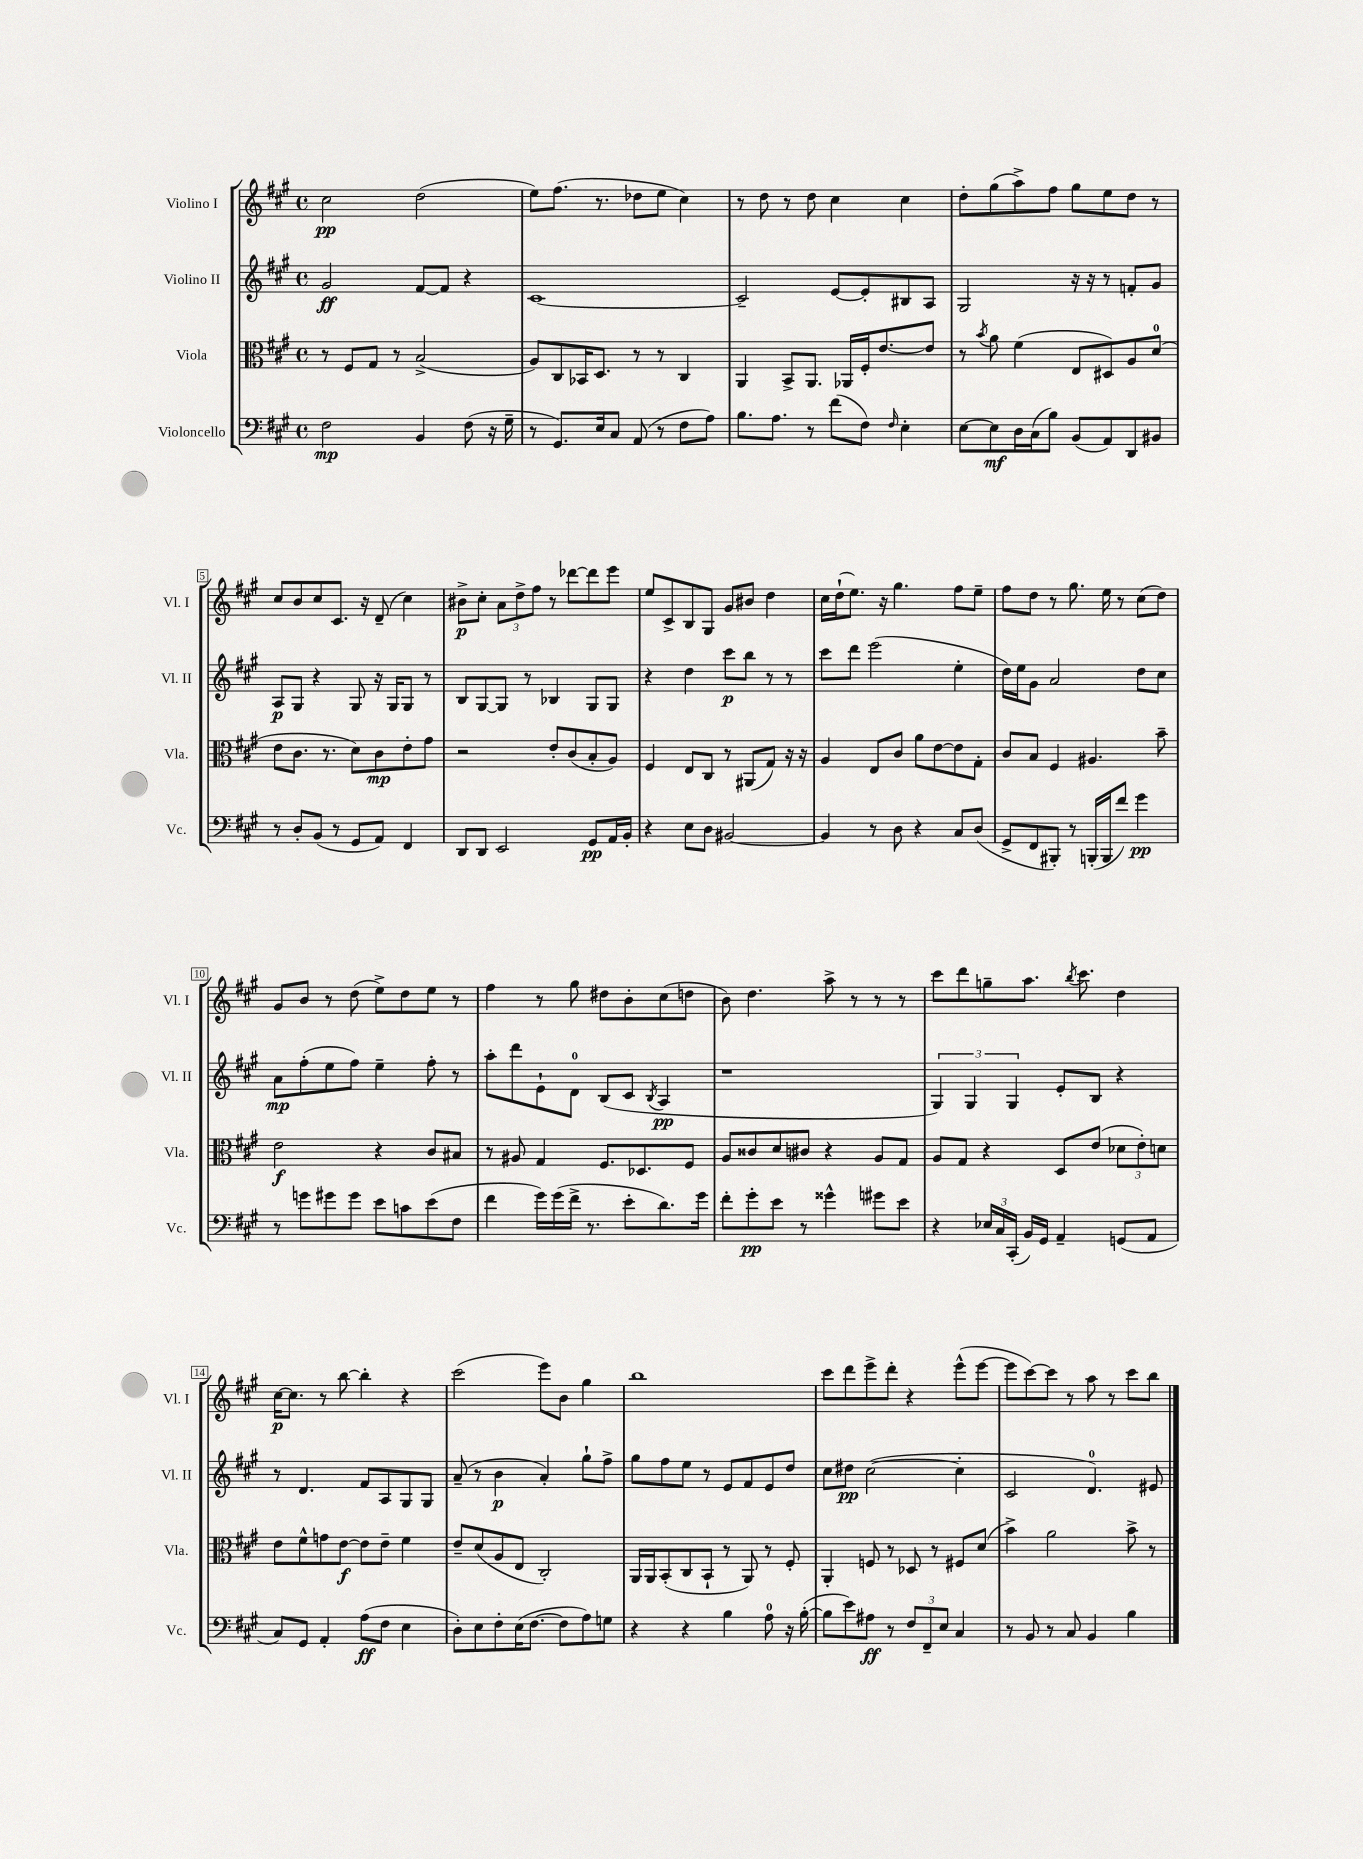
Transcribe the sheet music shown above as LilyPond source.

<<
\new StaffGroup <<
\new Staff = "s0" \with { instrumentName = "Violino I" shortInstrumentName = "Vl. I" } {
    \clef treble \key a \major \defaultTimeSignature \time 4/4
    \autoBeamOff cis''2\pp d''2( |
    e''8[) fis''8.]( r8. des''8[ e''8] cis''4) |
    r8 d''8 r8 d''8 cis''4 cis''4 |
    d''8[-. gis''8( a''8->) fis''8] gis''8[ e''8 d''8] r8 |
    cis''8[ b'8 cis''8 cis'8.] r16 d'8--( cis''4) |
    bis'8[->\p cis''8]-. \tuplet 3/2 { a'8[ d''8-> fis''8] } r8 des'''8[~ des'''8 e'''8] |
    e''8[ cis'8-> b8 gis8] gis'8[ bis'8] d''4 |
    cis''16[ d''16-!( e''8.]) r16 gis''4. fis''8[ e''8]-- |
    fis''8[ d''8] r8 gis''8. e''16 r8 cis''8[( d''8]) |
    gis'8[ b'8] r8 d''8( e''8[->) d''8 e''8] r8 |
    fis''4 r8 gis''8 dis''8[ b'8-. cis''8( d''8] |
    b'8) d''4. a''8-> r8 r8 r8 |
    cis'''8[ d'''8 g''8-- a''8.] \acciaccatura { b''8 } cis'''8. d''4 |
    cis''16[~\p cis''8.] r8 b''8~ b''4-. r4 |
    cis'''2( e'''8[) b'8] gis''4 |
    b''1 |
    cis'''8[ d'''8 e'''8-> d'''8]-. r4 e'''8[-^( e'''8]~ |
    e'''8[ cis'''8~) cis'''8] r8 a''8 r8 cis'''8[ b''8] \bar "|." |
}
\new Staff = "s1" \with { instrumentName = "Violino II" shortInstrumentName = "Vl. II" } {
    \clef treble \key a \major \defaultTimeSignature \time 4/4
    \autoBeamOff gis'2\ff fis'8[~ fis'8] r4 |
    cis'1~ |
    cis'2-- e'8[~ e'8-. bis8 a8] |
    gis2 r16 r16 r8 f'8[-. gis'8] |
    a8[\p gis8] r4 gis8 r16 gis16[ gis8] r8 |
    b8[ gis8~ gis8] r8 bes4 gis8[ gis8] |
    r4 d''4 cis'''8[\p b''8] r8 r8 |
    cis'''8[ d'''8] e'''2( e''4-. |
    d''16[) e''16 gis'8] a'2 d''8[ cis''8] |
    a'8[\mp fis''8-.( e''8 fis''8]) e''4-- fis''8-. r8 |
    a''8[-. d'''8 e'8-! d'8]-0 b8[( cis'8] \acciaccatura { b8 } a4\pp |
    r1 |
    \tuplet 3/2 { gis4) gis4 gis4 } e'8[-. b8] r4 |
    r8 d'4. fis'8[ a8 gis8 gis8] |
    a'8--( r8 b'4\p a'4-.) gis''8[-! fis''8]-> |
    gis''8[ fis''8 e''8] r8 e'8[ fis'8 e'8 d''8] |
    cis''8[ dis''8]\pp cis''2~( cis''4-. |
    cis'2 d'4.-0) eis'8 \bar "|." |
}
\new Staff = "s2" \with { instrumentName = "Viola" shortInstrumentName = "Vla." } {
    \clef alto \key a \major \defaultTimeSignature \time 4/4
    \autoBeamOff r8 fis8[ gis8] r8 b2->( |
    a8[) cis8 bes,16 d8.] r8 r8 cis4 |
    a,4 b,8[-> a,8.] aes,16[ fis16-. e'8.~ e'8] |
    r8 \acciaccatura { b'8 } a'8 fis'4( e8[ dis8) a8 d'8]-0( |
    e'8[ cis'8.] r8. d'8[) cis'8\mp e'8-. gis'8] |
    r2 e'8[-. cis'8( b8-. a8]) |
    fis4 e8[ cis8] r8 ais,8[( gis8]) r16 r16 |
    a4 e8[ cis'8] a'8[ e'8~ e'8 gis8]-. |
    cis'8[ b8] fis4 ais4. b'8-- |
    e'2\f r4 cis'8[ bis8] |
    r8 ais8 gis4 fis8.[ des8. fis8] |
    a8[ cisis'8 d'8 cis'8] r4 a8[ gis8] |
    a8[ gis8] r4 d8[ e'8]( \tuplet 3/2 { des'8[ e'8-.) d'8] } |
    e'8[ fis'8-^ g'8 e'8]~\f e'8[ e'8]-- fis'4 |
    e'8[-- d'8( a8 e8] cis2-.) |
    a,16[ a,16 b,8-.( cis8 b,8]-! r8 a,8) r8 fis8-. |
    a,4-. f8 r8 des8 r8 fis8[ d'8]( |
    b'4->) a'2 b'8-> r8 \bar "|." |
}
\new Staff = "s3" \with { instrumentName = "Violoncello" shortInstrumentName = "Vc." } {
    \clef bass \key a \major \defaultTimeSignature \time 4/4
    \autoBeamOff fis2\mp b,4 fis8( r16 gis16-- |
    r8 gis,8.[) e16 cis8] a,8( r8 fis8[ a8]) |
    b8.[ a8.] r8 fis'8[( fis8]) \grace { fis16 } e4-. |
    e8[~ e8\mf d16 cis16( b8]) b,8[( a,8) d,8 bis,8] |
    r8 d8[-. b,8]( r8 gis,8[ a,8]) fis,4 |
    d,8[ d,8] e,2 gis,8[\pp a,16 b,16]-. |
    r4 e8[ d8] bis,2~ |
    bis,4 r8 d8 r4 cis8[ d8]( |
    gis,8[-> fis,8 bis,,8]-.) r8 b,,16[-.( b,,16 fis'8]) gis'4\pp |
    r8 g'8[ gis'8 gis'8] e'8[ c'8 e'8( fis8] |
    fis'4 gis'16[) gis'16( fis'16]-> r8. e'8[-. d'8.) gis'16] |
    fis'8[-. gis'8-.\pp e'8] r8 gisis'4-^ gis'8[ e'8] |
    r4 \tuplet 3/2 { ees16[ cis16 cis,16]-.( } b,16[) gis,16] a,4-- g,8[( a,8] |
    cis8[) gis,8] a,4-. a8[\ff( fis8] e4 |
    d8[-.) e8 fis8-. e16( fis8.]~ fis8[ a8) g8] |
    r4 r4 b4 a8-0 r16 b16~-.( |
    b8[ e'8) ais8]\ff r8 \tuplet 3/2 { fis8[ fis,8-- e8] } cis4 |
    r8 b,8 r8 cis8 b,4 b4 \bar "|." |
}
>>
>>
\layout { \context { \Score \override BarNumber.stencil = #(make-stencil-boxer 0.1 0.3 ly:text-interface::print) } }
